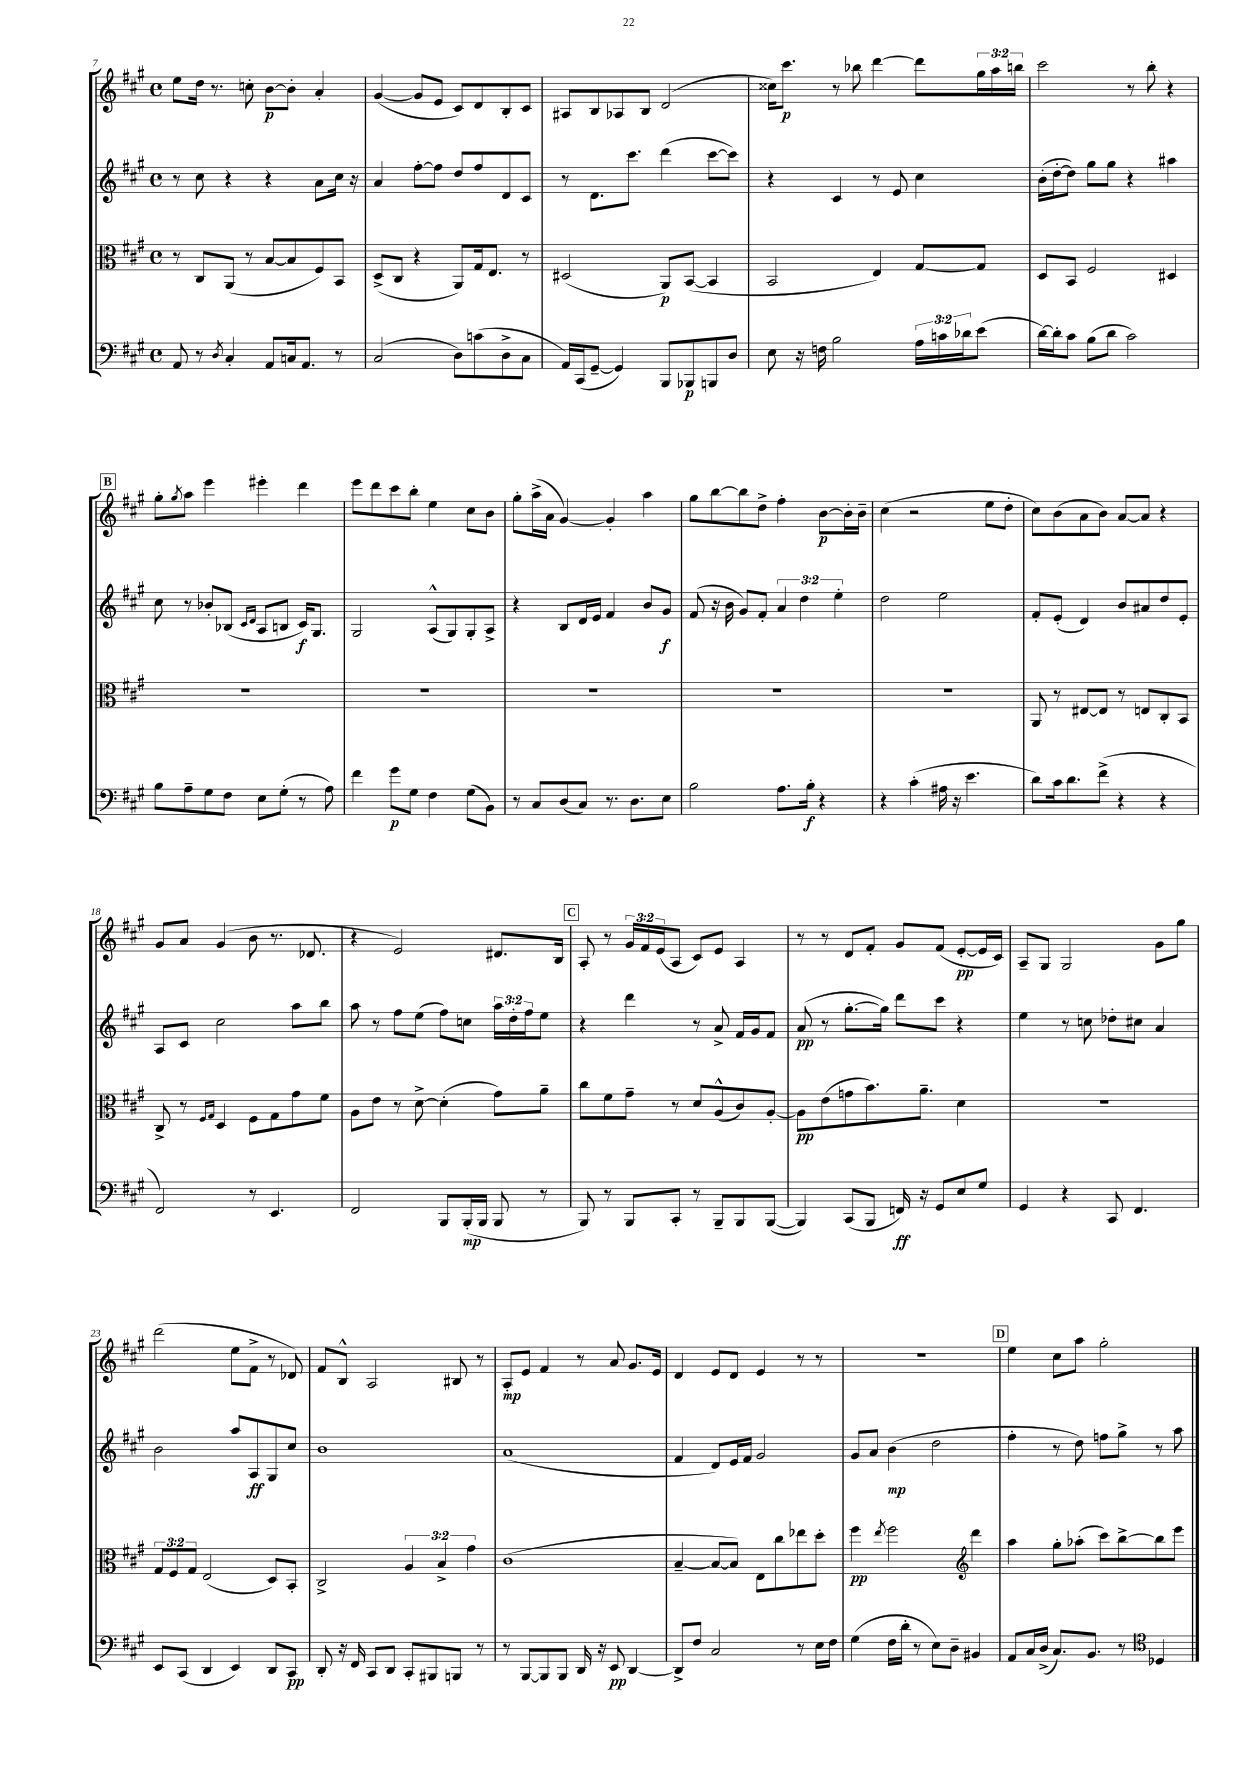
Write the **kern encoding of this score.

**kern	**dynam	**kern	**dynam	**kern	**dynam	**kern	**dynam
*part4	*part4	*part3	*part3	*part2	*part2	*part1	*part1
*staff4	*staff4	*staff3	*staff3	*staff2	*staff2	*staff1	*staff1
*clefF4	*	*clefC3	*	*clefG2	*	*clefG2	*
*k[f#c#g#]	*	*k[f#c#g#]	*	*k[f#c#g#]	*	*k[f#c#g#]	*
*M4/4	*	*M4/4	*	*M4/4	*	*M4/4	*
*met(c)	*	*met(c)	*	*met(c)	*	*met(c)	*
=7	=7	=7	=7	=7	=7	=7	=7
8AA/	.	8r	.	8r	.	8ee\L	.
8r	.	8C#/L	.	8cc#\	.	16dd\Jk	.
.	.	.	.	.	.	8.r	.
8qD/	.	.	.	.	.	.	.
4C#'/	.	(8AA/J	.	4r	.	.	.
.	.	8r	.	.	.	8ccn'\	.
8AA/L	.	[8B/L	.	4r	.	[8b\L	p
16Cn/k	.	8B/]	.	.	.	8b'\J]	.
8.AA/J	.	.	.	.	.	.	.
.	.	8F#/)	.	8a\L	.	4a'/	.
8r	.	8BB/J	.	16cc#\Jk	.	.	.
.	.	.	.	16r	.	.	.
=8	=8	=8	=8	=8	=8	=8	=8
(2C#/	.	(8D^/L	.	4a/	.	([4g#/	.
.	.	8C#/J	.	.	.	.	.
.	.	4r	.	[8ff#'\L	.	8g#/L]	.
.	.	.	.	8ff#\J]	.	8e/J	.
8D\L)	.	8AA/L)	.	8dd/L	.	8c#/L)	.
(8cn\	.	16G#/k	.	8ff#/	.	8d/	.
.	.	8.E/J	.	.	.	.	.
8D^\	.	.	.	8d/	.	8B'/	.
8C#\J	.	8r	.	8c#/J	.	8c#/J	.
=9	=9	=9	=9	=9	=9	=9	=9
16AA/LL)	.	(2D#X/	.	8r	.	8A#X/L	.
(16CC#/J	.	.	.	.	.	.	.
[8GG#~/J	.	.	.	8.d\L	.	8B/	.
4GG#/])	.	.	.	.	.	8A-X/	.
.	.	.	.	8.ccc#\J	.	.	.
.	.	.	.	.	.	8B/J	.
8BBB/L	.	8AA/L)	p	(4ddd\	.	(2d/	.
8BBB-X/	p	([8BB/J	.	.	.	.	.
8BBBn/	.	4BB/]	.	[8ccc#\L	.	.	.
8D/J	.	.	.	8ccc#\J])	.	.	.
=10	=10	=10	=10	=10	=10	=10	=10
8E\	.	2BB/	.	4r	.	16cc##X\KL)	.
.	.	.	.	.	.	8.ccc#\J	p
16r	.	.	.	.	.	.	.
16Fn\	.	.	.	.	.	.	.
2B\	.	.	.	4c#/	.	8r	.
.	.	.	.	.	.	8bb-X\	.
.	.	4E/)	.	8r	.	[4ddd\	.
.	.	.	.	8e/	.	.	.
24A\LL	.	[8G#/L	.	4cc#\	.	8ddd\L]	.
24cn\	.	.	.	.	.	.	.
24d-X\J	.	.	.	.	.	.	.
(8e\J	.	8G#/J]	.	.	.	24gg#\L	.
.	.	.	.	.	.	24aa\	.
.	.	.	.	.	.	24bbn\JJ	.
=11	=11	=11	=11	=11	=11	=11	=11
[16d\LL)	.	8D/L	.	(16b'\LL	.	2ccc#\	.
16d'\J]	.	.	.	[16dd'\J	.	.	.
8c#\J	.	8BB/J	.	8dd\J])	.	.	.
(8B\L	.	2F#/	.	8gg#\L	.	.	.
8d\J	.	.	.	8gg#\J	.	.	.
2c#\)	.	.	.	4r	.	8r	.
.	.	.	.	.	.	8bb'\	.
.	.	4D#X/	.	4aa#X\	.	4r	.
!!LO:LB:g=z
!!LO:REH:place=s1:t=B
=12	=12	=12	=12	=12	=12	=12	=12
8B\L	.	1r	.	8cc#\	.	8gg#'\L	.
.	.	.	.	.	.	8qgg#/	.
8A~\	.	.	.	8r	.	8aa\J	.
8G#\	.	.	.	8b-X'/L	.	4eee\	.
8F#\J	.	.	.	(8B-X/J	.	.	.
.	.	.	.	16qqc#/LL	.	.	.
.	.	.	.	16qqd/JJ	.	.	.
8E\L	.	.	.	8A/L	.	4eee#X'\	.
(8G#'\J	.	.	.	8Bn/J	.	.	.
8r	.	.	.	16c#/KL)	f	4ddd\	.
.	.	.	.	8.G#/J	.	.	.
8A\)	.	.	.	.	.	.	.
=13	=13	=13	=13	=13	=13	=13	=13
4f#\	.	1r	.	2G#/	.	8eee\L	.
.	.	.	.	.	.	8ddd\	.
8g#\L	p	.	.	.	.	8ccc#\	.
8G#\J	.	.	.	.	.	8bb'\J	.
4F#\	.	.	.	(8A^^/L	.	4ee\	.
.	.	.	.	8G#/)	.	.	.
(8G#\L	.	.	.	8G#'/	.	8cc#\L	.
8BB\J)	.	.	.	8A^/J	.	8b\J	.
=14	=14	=14	=14	=14	=14	=14	=14
8r	.	1r	.	4r	.	8gg#'\L	.
8C#/L	.	.	.	.	.	(16aa^\L	.
.	.	.	.	.	.	16a\JJ	.
(8D/	.	.	.	8B/L	.	[4g#/)	.
8C#/J)	.	.	.	16d/L	.	.	.
.	.	.	.	16e/JJ	.	.	.
8.r	.	.	.	4f#/	.	4g#'/]	.
8.D\L	.	.	.	.	.	.	.
.	.	.	.	8b/L	.	4aa\	.
8E\J	.	.	.	8g#/J	f	.	.
=15	=15	=15	=15	=15	=15	=15	=15
2B\	.	1r	.	(8f#/	.	8gg#\L	.
.	.	.	.	16r	.	[8bb\	.
.	.	.	.	16b\	.	.	.
.	.	.	.	8g#/L)	.	8bb\]	.
.	.	.	.	8f#'/J	.	8dd^\J	.
8.A\L	.	.	.	6a/	.	4ff#'\	.
.	.	.	.	6dd\	.	.	.
16B'\Jk	f	.	.	.	.	.	.
4r	.	.	.	.	.	[8b\L	p
.	.	.	.	6ee'\	.	.	.
.	.	.	.	.	.	16b'\L]	.
.	.	.	.	.	.	16b~\JJ	.
=16	=16	=16	=16	=16	=16	=16	=16
4r	.	1r	.	2dd\	.	(4cc#\	.
(4c#'\	.	.	.	.	.	2r	.
16A#X\	.	.	.	2ee\	.	.	.
16r	.	.	.	.	.	.	.
4.e\	.	.	.	.	.	.	.
.	.	.	.	.	.	8ee\L	.
.	.	.	.	.	.	8dd'\J	.
=17	=17	=17	=17	=17	=17	=17	=17
8d\L)	.	8AA/	.	8f#'/L	.	8cc#\L)	.
16c#\k	.	8r	.	(8e'/J	.	(8b\	.
8.d\	.	.	.	.	.	.	.
.	.	[8E#X/L	.	4d/)	.	8a\	.
(8f#^\J	.	8E#/J]	.	.	.	8b\J)	.
4r	.	8r	.	8b/L	.	[8a/L	.
.	.	8En/L	.	8a#X/	.	8a/J]	.
4r	.	8C#'/	.	8dd/	.	4r	.
.	.	8BB/J	.	8e'/J	.	.	.
!!LO:LB:g=z
=18	=18	=18	=18	=18	=18	=18	=18
2FF#/)	.	8C#^/	.	8A/L	.	8g#/L	.
.	.	8r	.	8c#/J	.	8a/J	.
.	.	16qqF#/LL	.	.	.	.	.
.	.	16qqG#/JJ	.	.	.	.	.
.	.	4D/	.	2cc#\	.	(4g#/	.
8r	.	8F#\L	.	.	.	8b\	.
4.EE/	.	8G#\	.	.	.	8.r	.
.	.	8g#\	.	8aa\L	.	.	.
.	.	.	.	.	.	8.d-X/	.
.	.	8f#\J	.	8bb\J	.	.	.
=19	=19	=19	=19	=19	=19	=19	=19
2FF#/	.	8A\L	.	8aa\	.	4r	.
.	.	8e\J	.	8r	.	.	.
.	.	8r	.	8ff#\L	.	2e/)	.
.	.	[8d^\	.	(8ee\J	.	.	.
8BBB/L	.	(4d'\]	.	8ff#\L)	.	.	.
(16BBB'/L	mp	.	.	8ccn\J	.	.	.
16BBB/JJ	.	.	.	.	.	.	.
8BBB/	.	8g#\L)	.	24aa\LL	.	8.d#X/L	.
.	.	.	.	24dd'\	.	.	.
.	.	.	.	24ff#\J	.	.	.
8r	.	8a~\J	.	8ee\J	.	.	.
.	.	.	.	.	.	16B/Jk	.
!!LO:REH:place=s1:t=C
=20	=20	=20	=20	=20	=20	=20	=20
8BBB/)	.	8cc#\L	.	4r	.	8A'/	.
8r	.	8f#\	.	.	.	8r	.
8BBB/L	.	8g#~\J	.	4ddd\	.	24g#/LL	.
.	.	.	.	.	.	24f#/	.
.	.	.	.	.	.	(24e/J	.
8CC#'/J	.	8r	.	.	.	8A/J	.
8r	.	8d/L	.	8r	.	8c#/L)	.
8BBB~/L	.	(8A^^/	.	8a^/	.	8e/J	.
8BBB/	.	8c#/)	.	16f#/LL	.	4A/	.
.	.	.	.	16g#/J	.	.	.
([8BBB/J	.	[8A'/J	.	8f#/J	.	.	.
=21	=21	=21	=21	=21	=21	=21	=21
4BBB/])	.	8A\L]	pp	(8a/	pp	8r	.
.	.	(8e\	.	8r	.	8r	.
(8CC#/L	.	8gn\	.	[8.gg#'\L	.	8d/L	.
8BBB/J	.	8.b\)	.	.	.	8f#'/J	.
.	.	.	.	16gg#\Jk])	.	.	.
16FFn/)	ff	.	.	8ddd\L	.	8g#/L	.
16r	.	8.a~\J	.	.	.	.	.
8GG#/L	.	.	.	8ccc#\J	.	(8f#/J	.
8E/	.	4d\	.	4r	.	[8e'/L	pp
8G#/J	.	.	.	.	.	16e/L]	.
.	.	.	.	.	.	16c#/JJ)	.
=22	=22	=22	=22	=22	=22	=22	=22
4GG#/	.	1r	.	4ee\	.	8A~/L	.
.	.	.	.	.	.	8G#/J	.
4r	.	.	.	8r	.	2G#/	.
.	.	.	.	8ccn\	.	.	.
8CC#/	.	.	.	8dd-X'\L	.	.	.
4.FF#/	.	.	.	8cc#X\J	.	.	.
.	.	.	.	4a/	.	8g#\L	.
.	.	.	.	.	.	8gg#\J	.
!!LO:LB:g=z
=23	=23	=23	=23	=23	=23	=23	=23
8EE/L	.	12G#/L	.	2b\	.	(2ddd\	.
.	.	12F#/	.	.	.	.	.
(8CC#/J	.	.	.	.	.	.	.
.	.	12G#/J	.	.	.	.	.
4DD/	.	(2E/	.	.	.	.	.
4EE/)	.	.	.	8aa/L	.	8ee\L	.
.	.	.	.	8A/	ff	8f#^\J	.
8DD/L	.	8D/L)	.	8G#/	.	8r	.
8CC#/J	pp	8BB'/J	.	8cc#/J	.	8d-X/)	.
=24	=24	=24	=24	=24	=24	=24	=24
8DD'/	.	2C#^/	.	1b	.	8f#/L	.
16r	.	.	.	.	.	8B^^/J	.
16FF#/	.	.	.	.	.	.	.
8CC#/L	.	.	.	.	.	2A/	.
8DD/J	.	.	.	.	.	.	.
8CC#'/L	.	6A/	.	.	.	.	.
8BBB#X/	.	.	.	.	.	.	.
.	.	6B^/	.	.	.	.	.
8BBBn/J	.	.	.	.	.	8B#X/	.
.	.	6g#\	.	.	.	.	.
8r	.	.	.	.	.	8r	.
=25	=25	=25	=25	=25	=25	=25	=25
8r	.	(1c#	.	(1a	.	8A'/L	mp
[8BBB/L	.	.	.	.	.	8e/J	.
8BBB/]	.	.	.	.	.	4f#/	.
8BBB/J	.	.	.	.	.	.	.
16DD/	.	.	.	.	.	8r	.
16r	.	.	.	.	.	.	.
8EE/	pp	.	.	.	.	8a/	.
[4DD/	.	.	.	.	.	8.g#/L	.
.	.	.	.	.	.	16e/Jk	.
=26	=26	=26	=26	=26	=26	=26	=26
8DD^/L]	.	[4B~/	.	4f#/	.	4d/	.
8F#/J	.	.	.	.	.	.	.
2C#/	.	8B/L_	.	8d/L)	.	8e/L	.
.	.	8B/J])	.	16e/L	.	8d/J	.
.	.	.	.	16f#/JJ	.	.	.
.	.	8E\L	.	2g#/	.	4e/	.
.	.	8cc#\	.	.	.	.	.
8r	.	8ee-X\	.	.	.	8r	.
16E\LL	.	8dd'\J	.	.	.	8r	.
16F#\JJ	.	.	.	.	.	.	.
=27	=27	=27	=27	=27	=27	=27	=27
(4G#\	.	4ff#\	pp	8g#/L	.	1r	.
.	.	.	.	8a/J	.	.	.
.	.	8qee/	.	.	.	.	.
16F#\LL	.	2ff#\	.	(4b\	mp	.	.
16d'\JJ	.	.	.	.	.	.	.
8r	.	.	.	.	.	.	.
8E\L)	.	.	.	2dd\	.	.	.
8D~\J	.	.	.	.	.	.	.
*	*	*clefG2	*	*	*	*	*
4BB#X/	.	4ddd\	.	.	.	.	.
!!LO:REH:place=s1:t=D
=28	=28	=28	=28	=28	=28	=28	=28
8AA/L	.	4aa\	.	4ff#'\	.	4ee\	.
16C#/L	.	.	.	.	.	.	.
(16D^/JJ	.	.	.	.	.	.	.
8.C#/L)	.	8gg#'\L	.	8r	.	8cc#\L	.
.	.	(8aa-X'\J	.	8dd\)	.	8aa\J	.
8.BB/J	.	.	.	.	.	.	.
.	.	8ccc#\L)	.	8ffn\L	.	2gg#'\	.
8r	.	[8bb^\	.	8gg#^\J	.	.	.
*clefC4	*	*	*	*	*	*	*
4D-X/	.	8bb\]	.	8r	.	.	.
.	.	8eee\J	.	8aa\	.	.	.
==	==	==	==	==	==	==	==
*-	*-	*-	*-	*-	*-	*-	*-
